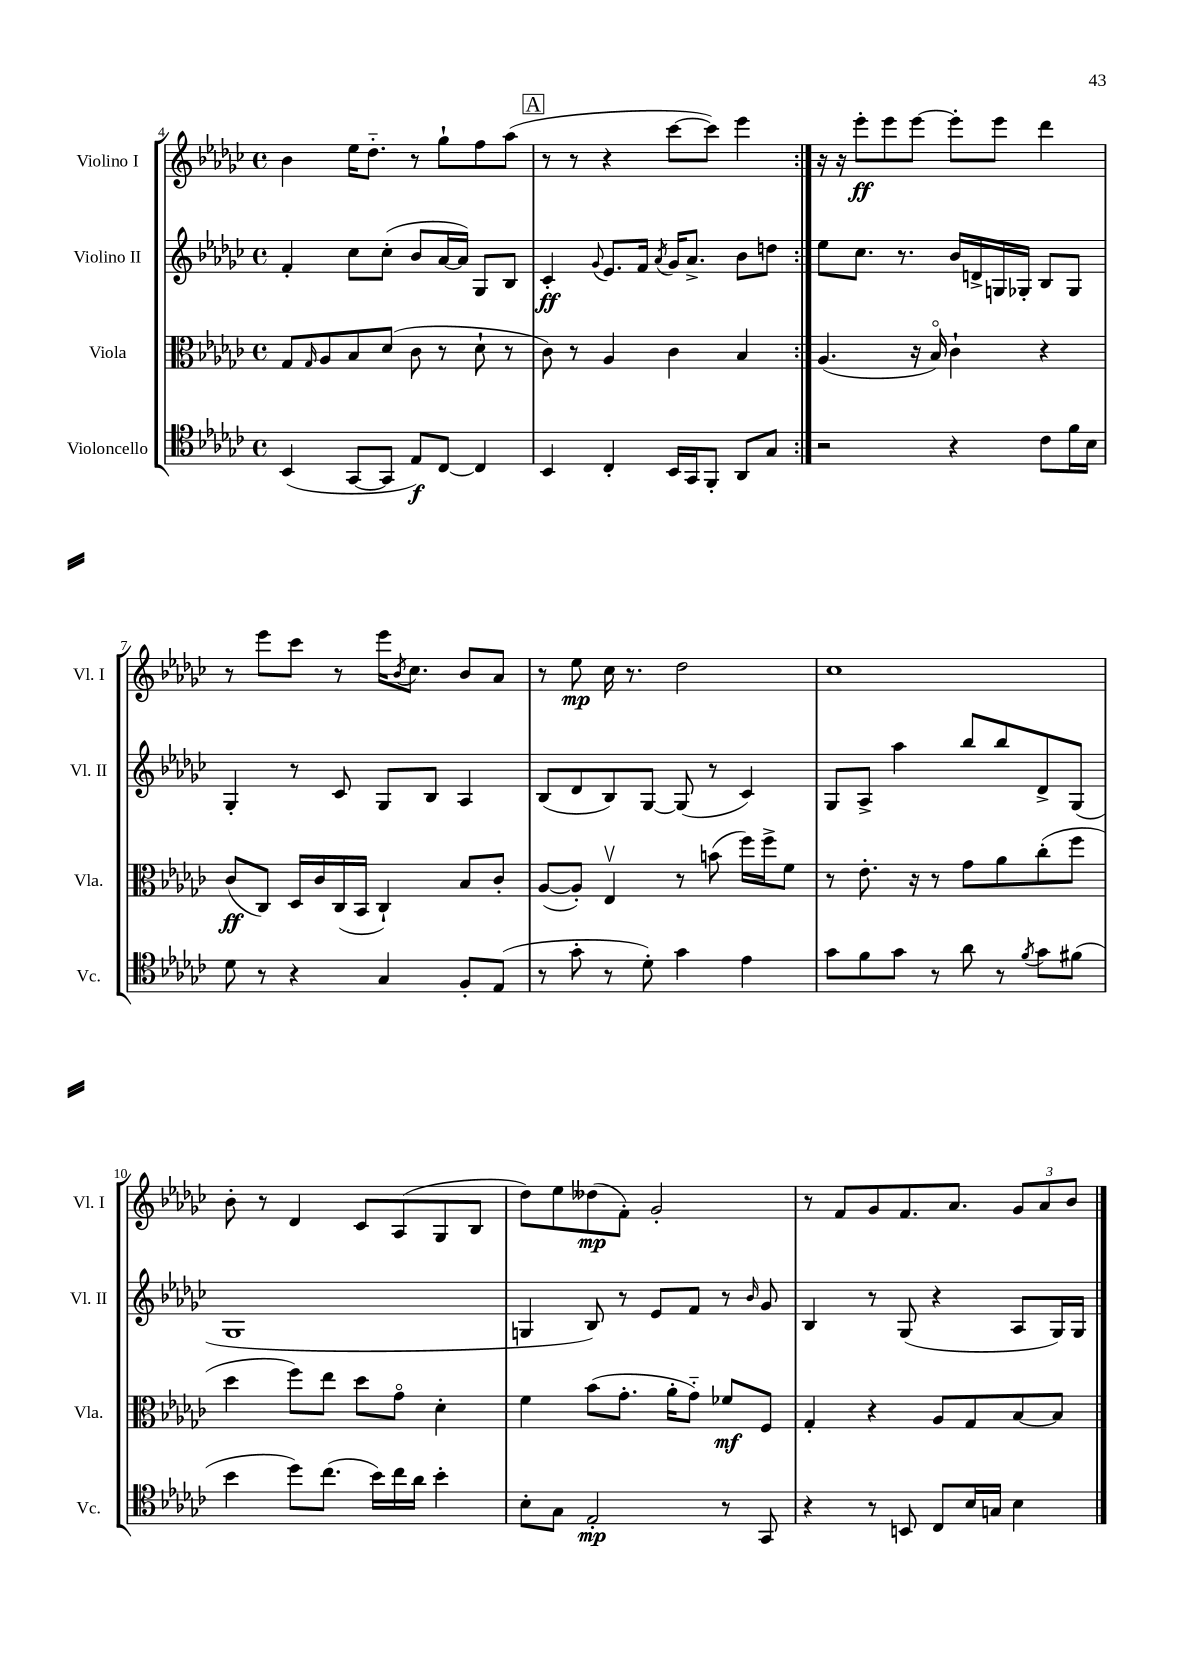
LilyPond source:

<<
\new StaffGroup <<
\new Staff = "s0" \with { instrumentName = "Violino I" shortInstrumentName = "Vl. I" } {
    \clef treble \key ges \major \defaultTimeSignature \time 4/4
    \repeat volta 2 { bes'4 ees''16 des''8.-_ r8 ges''8-! f''8 aes''8( |
    \mark \markup { \box "A" } r8 r8 r4 ces'''8~ ces'''8) ees'''4 | }
    r16 r16 ees'''8-.\ff ees'''8 ees'''8~ ees'''8-. ees'''8 des'''4 |
    r8 ees'''8 ces'''8 r8 ees'''16 \acciaccatura { bes'8 } ces''8. bes'8 aes'8 |
    r8 ees''8\mp ces''16 r8. des''2 |
    ces''1 |
    bes'8-. r8 des'4 ces'8 aes8( ges8 bes8 |
    des''8) ees''8 deses''8\mp( f'8-.) ges'2-. |
    r8 f'8 ges'8 f'8. aes'8. \tuplet 3/2 { ges'8 aes'8 bes'8 } \bar "|." |
}
\new Staff = "s1" \with { instrumentName = "Violino II" shortInstrumentName = "Vl. II" } {
    \clef treble \key ges \major \defaultTimeSignature \time 4/4
    \repeat volta 2 { f'4-. ces''8 ces''8-.( bes'8 aes'16~ aes'16) ges8 bes8 |
    \mark \markup { \box "A" } ces'4-.\ff \appoggiatura { ges'8 } ees'8. f'16 \acciaccatura { aes'8 } ges'16 aes'8.-> bes'8 d''8 | }
    ees''8 ces''8. r8. bes'16 d'16-> g16 ges16-. bes8 ges8 |
    ges4-. r8 ces'8 ges8 bes8 aes4 |
    bes8( des'8 bes8) ges8~ ges8( r8 ces'4) |
    ges8 aes8-> aes''4 bes''8 bes''8 des'8-> ges8( |
    ges1 |
    g4 bes8) r8 ees'8 f'8 r8 \grace { bes'16 } ges'8 |
    bes4 r8 ges8( r4 aes8 ges16) ges16 \bar "|." |
}
\new Staff = "s2" \with { instrumentName = "Viola" shortInstrumentName = "Vla." } {
    \clef alto \key ges \major \defaultTimeSignature \time 4/4
    \repeat volta 2 { ges8 \grace { ges16 } aes8 bes8 des'8( ces'8 r8 des'8-! r8 |
    \mark \markup { \box "A" } ces'8) r8 aes4 ces'4 bes4 | }
    aes4.( r16 bes16\flageolet) ces'4-! r4 |
    ces'8\ff( ces8) des16 ces'16 ces16( bes,16 ces4-!) bes8 ces'8-. |
    aes8~( aes8-.) ees4\upbow r8 b'8( f''16) f''16-> f'8 |
    r8 ees'8.-. r16 r8 ges'8 aes'8 ces''8-.( f''8 |
    des''4 f''8) ees''8 des''8 ges'8\flageolet des'4-. |
    f'4 bes'8( ges'8.-. aes'16-. ges'8-_) fes'8\mf f8 |
    ges4-. r4 aes8 ges8 bes8~ bes8 \bar "|." |
}
\new Staff = "s3" \with { instrumentName = "Violoncello" shortInstrumentName = "Vc." } {
    \clef tenor \key ges \major \defaultTimeSignature \time 4/4
    \repeat volta 2 { bes,4( ges,8~ ges,8 ees8\f) ces8~ ces4 |
    \mark \markup { \box "A" } bes,4 ces4-. bes,16 ges,16 f,8-. aes,8 ges8 | }
    r2 r4 ces'8 f'16 bes16 |
    des'8 r8 r4 ges4 f8-. ees8( |
    r8 ges'8-. r8 des'8-.) ges'4 ees'4 |
    ges'8 f'8 ges'8 r8 aes'8 r8 \acciaccatura { f'8 } ges'8 fis'8( |
    bes'4 des''8) ces''8.( bes'16) ces''16 aes'16 bes'4-. |
    bes8-. ges8 ees2-.\mp r8 ges,8 |
    r4 r8 b,8 ces8 bes16 g16 bes4 \bar "|." |
}
>>
>>
\layout { \context { \Score currentBarNumber = #4 } }
